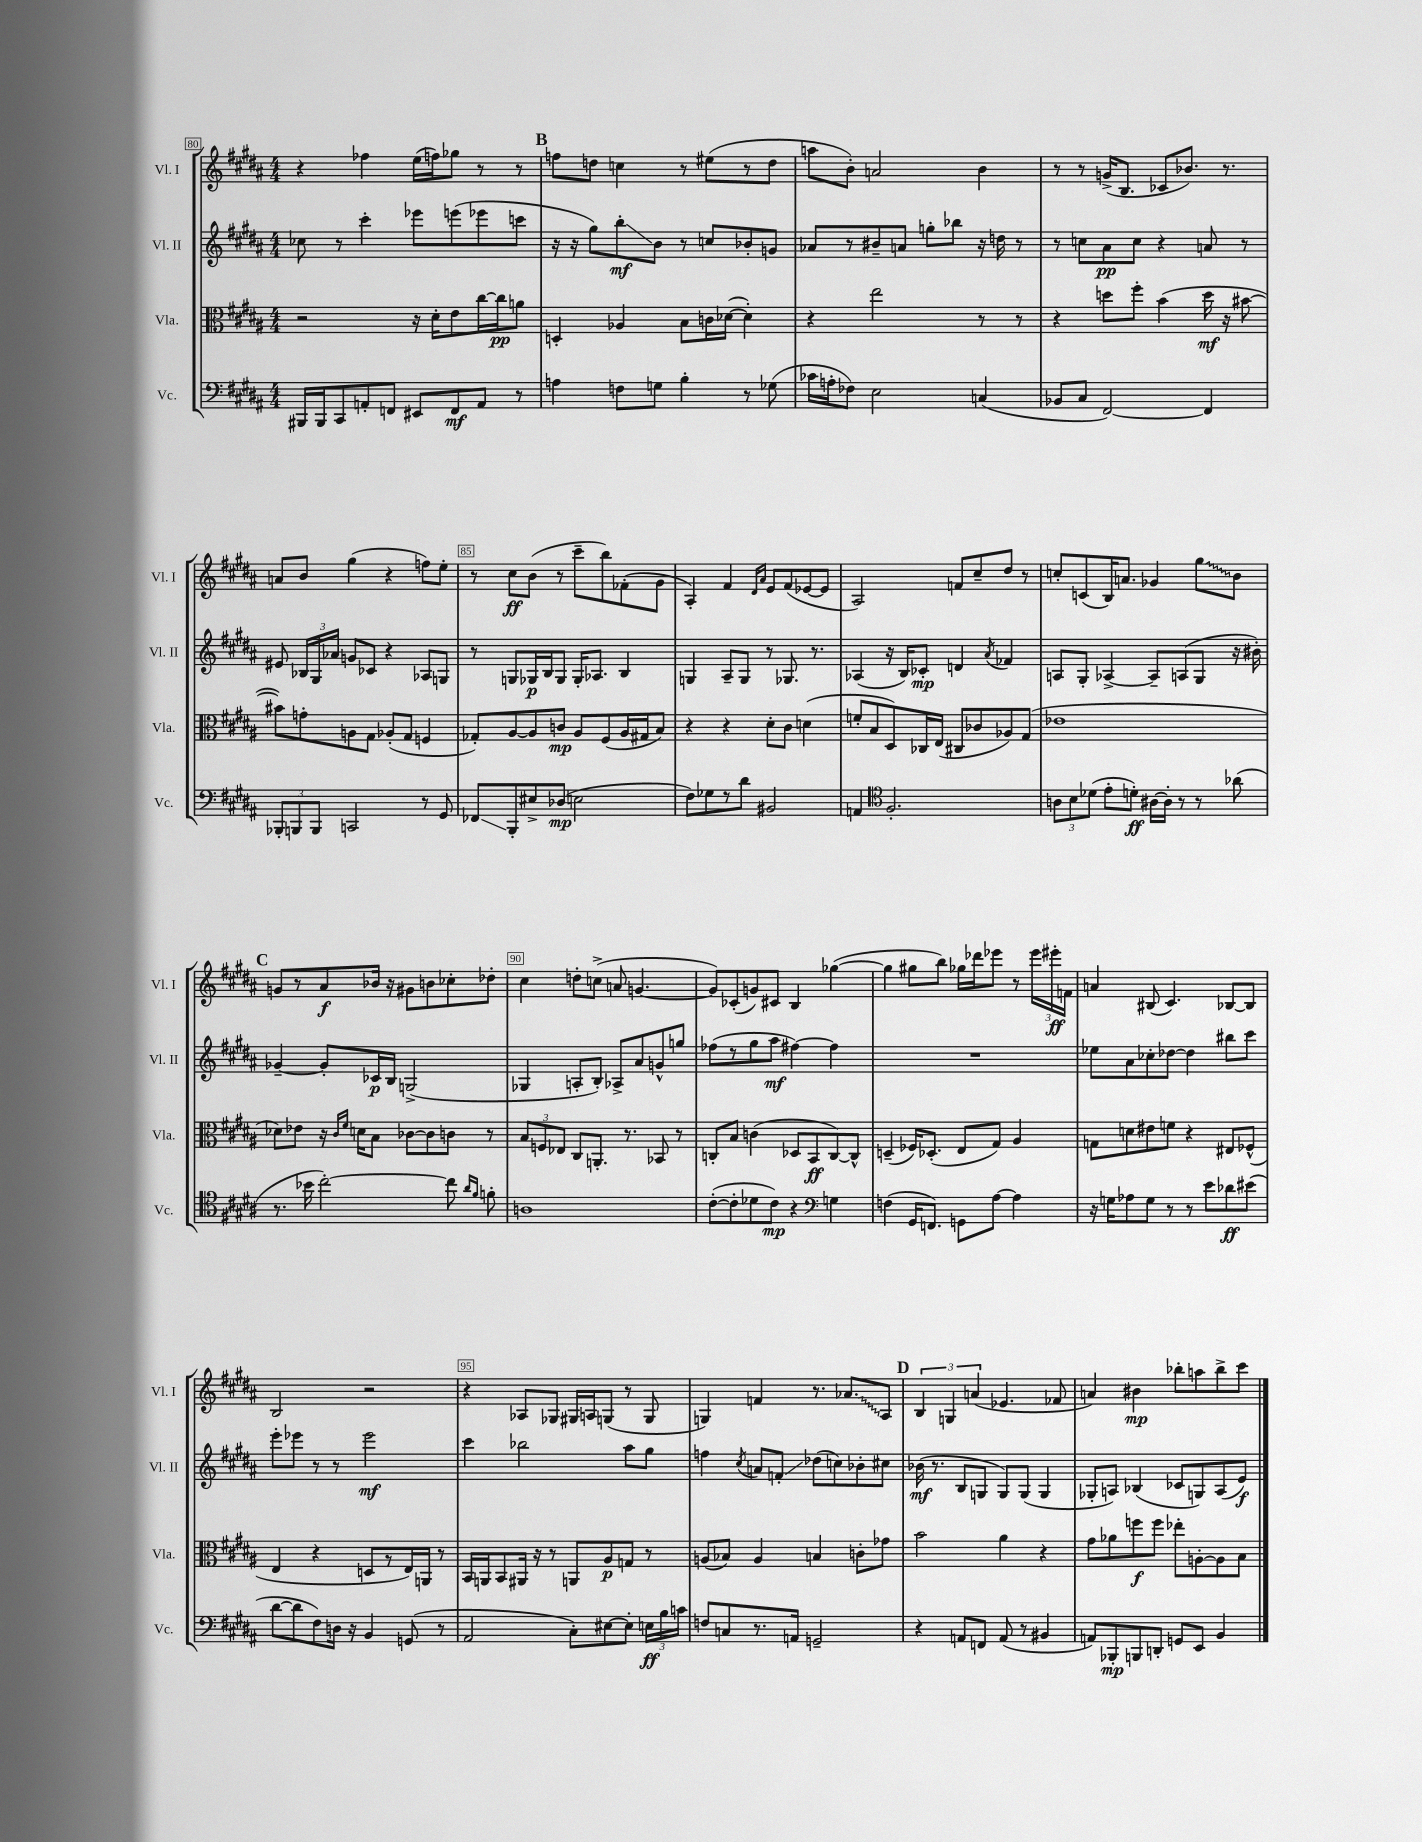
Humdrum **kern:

**kern	**kern	**kern	**kern
*staff4	*staff3	*staff2	*staff1
*clefF4	*clefC3	*clefG2	*clefG2
*k[f#c#g#d#a#]	*k[f#c#g#d#a#]	*k[f#c#g#d#a#]	*k[f#c#g#d#a#]
*M4/4	*M4/4	*M4/4	*M4/4
16BBB#	2r	8cc-	4r
16BBB#	.	.	.
8CC#	.	8r	.
8AA'	.	4ccc#'	4ff-
8FF	.	.	.
8EE#	16r	8eee-	(16ee
.	16d#'	.	16ff)
8FF	8e	(8eee	8gg-
8AA	[16cc#	8eee-	8r
.	16cc#]	.	.
8r	8a	8ccc	8r
=	=	=	=
4A	4D'	16r	8ff
.	.	16r	.
.	.	8gg#)	8dd
8F	4A-	8bb'	4cc
8G	.	8b	.
4B'	8B	8r	8r
.	16c	8cc	(8ee#
.	([16d-	.	.
8r	4d-'])	8b-'	8r
(8G-	.	8g	8dd
=	=	=	=
16c-	4r	8a-	8aa
16A'	.	.	.
8F-)	.	8r	8b')
2E	2ee	8b#~	2a
.	.	8a	.
.	.	8gg'	.
.	.	8bb-	.
(4C	8r	16r	4b
.	.	16dd	.
.	8r	8r	.
=	=	=	=
8BB-	4r	8r	8r
8C#	.	8cc	8r
[2FF#)	8dd	8a#	(16g^
.	.	.	8.B
.	8ff#'	8cc	.
.	(4b	4r	8c-
.	.	.	8.b-)
4FF#]	16dd	8a	.
.	16r	.	8.r
.	[8b#	8r	.
=	=	=	=
12BBB-'	8b#])	8e#	8a
12BBB	.	.	.
.	8g'	24B-	8b
12BBB	.	24G#	.
.	.	24a-	.
2CC	8A	8g	(4gg#
.	8G#	8c-	.
.	(8A-'	4r	4r
.	8G#	.	.
8r	4F	8A-	8ff)
8GG#	.	8G	8ee'
=	=	=	=
8FF-	8G-')	8r	8r
8BBB'	[8A#	8G	8cc#
8E#^	8A#]	16G-	(8b
.	.	16B	.
(8D-	8c	8G-	8r
2E	8A#	16G-'	8ccc#~
.	.	8.A-	.
.	(8F#	.	8bb)
.	16A#	4B	(8f-'
.	16G#	.	.
.	8B)	.	8g#
=	=	=	=
8F#)	4r	4G	4A#')
8G-	.	.	.
8r	4r	8A#~	4f#
8d#	.	8G	.
.	.	.	16qqd#
.	.	.	16qqa#
2BB#	8d#'	8r	8e
.	8c#	8.G-	(8f#
.	(4d	.	[8e-
.	.	8.r	.
.	.	.	8e-]
=	=	=	=
4AA	8f'	(4A-	2A#)
.	8B	.	.
*clefC4	*	*	*
2.F#'	8D#)	16r	.
.	.	16B)	.
.	16C-	8c-'	.
.	(16E	.	.
.	8C#	4d	8f
.	8c-	.	8cc#~
.	.	8qa#	.
.	8A-)	4f-	8dd#
.	(8G#	.	8r
=	=	=	=
12A	1e-	8A	8cc'
12B	.	.	.
.	.	8G#'	(8c
(12d-	.	.	.
8e'	.	[4A-^	16B)
.	.	.	8.a
8d')	.	.	.
[16A#	.	8A-~]	4g-
16A#']	.	.	.
8r	.	(8A	.
8r	.	8G#	8gg#
(8a-	.	16r	8b
.	.	16b#')	.
=	=	=	=
8.r	8d-)	[4g-~	8g
.	8e-	.	8r
16b-	.	.	.
[2cc#')	16r	8g-']	8a#
.	16qqc#	.	.
.	16qqf#	.	.
.	16d	.	.
.	8B	16c-	16b-
.	.	16B	16r
.	[8c-	(2G^	8g#
.	8c-]	.	8b
8cc#]	8c	.	8cc-'
16qqa#	.	.	.
16qqf#	.	.	.
8f'	8r	.	8dd-'
=	=	=	=
1A	12B	4G-	4cc#
.	12F	.	.
.	12E-	.	.
.	8C#	8A'	8dd'
.	8.AA'	8B')	(8cc^
.	.	8A-^	8a
.	8.r	.	.
.	.	8a#	[4.g
.	8BB-	8g^^	.
.	8r	8gg	.
=	=	=	=
([8c#'	8C'	(8ff-	8g])
8c#']	8B	8r	(8c-'
8d-	(4c	8gg#	8g)
8c#)	.	8aa#	8c#
4r	8D-	[4ff#)	4B
.	8BB	.	.
*clefF4	*	*	*
4G	[8C)	4ff#]	([4gg-
.	8C^^]	.	.
=	=	=	=
(4F	(4D~	1r	4gg-]
16GG#	16F-)	.	8gg#
8.FF)	(8.D-'	.	.
.	.	.	8bb)
8GG	8E	.	16gg-
.	.	.	16ddd-
[8A#	8G#)	.	8eee-
4A#]	4A#	.	8r
.	.	.	24eee-
.	.	.	24eee#'
.	.	.	24f
=	=	=	=
16r	8G	8ee-	4a
16G	.	.	.
8A-	8d	8a#	.
8G	8e#	8cc-'	(8B#
8r	8f	[8dd-	4.c#)
8r	4r	4dd-]	.
8e	.	.	.
8d-	8E#	8bb#	[8B-
(8e#	(8F-^^	8ccc#	8B-]
=	=	=	=
[8d#	4E	8eee'	2B
8d#]	.	8eee-	.
8F#)	4r	8r	.
16D	.	8r	.
16r	.	.	.
4BB	8D	2eee-	2r
.	8r	.	.
(8GG	16E)	.	.
.	16AA	.	.
8r	8r	.	.
=	=	=	=
2AA#	16BB	4ccc#	4r
.	16AA	.	.
.	8BB	.	.
.	16AA#	2bb-	8A-
.	16r	.	.
.	8r	.	8G-
8C#')	8AA	.	16G#
.	.	.	16A
[8E#	8A#	.	(8G
8E#']	8G	8aa#	8r
24E	8r	8gg#	8G
24B	.	.	.
24c	.	.	.
=	=	=	=
8F	(8A	4ff	4G)
8C	8B-)	.	.
.	.	8qcc#	.
8.r	4A	8a	4f
.	.	8f'	.
16AA	.	.	.
2GG~	4B	(8dd-	8.r
.	.	8cc)	.
.	.	.	8.a-
.	8c'	8b-'	.
.	8g-	8cc#	8A#
=	=	=	=
4r	2b	(16b-	6B
.	.	8.r	.
.	.	.	6G
8AA	.	8B	.
.	.	.	(6a
8FF	.	8G	.
(8AA	4a#	8G)	4.e-
8r	.	(8G	.
4BB#	4r	4G	.
.	.	.	8f-
=	=	=	=
8AA)	8g#	8G-'	4a)
8BBB-'	8a-	8A)	.
8BBB	8ff	(4B-	4b#
8DD'	8ff	.	.
8GG	8ee-'	8c-	8bb-'
8EE	[8A'	8G)	8aa
4BB	8A]	(8A	8bb-^
.	8B	8e)	8ccc#
==	==	==	==
*-	*-	*-	*-
